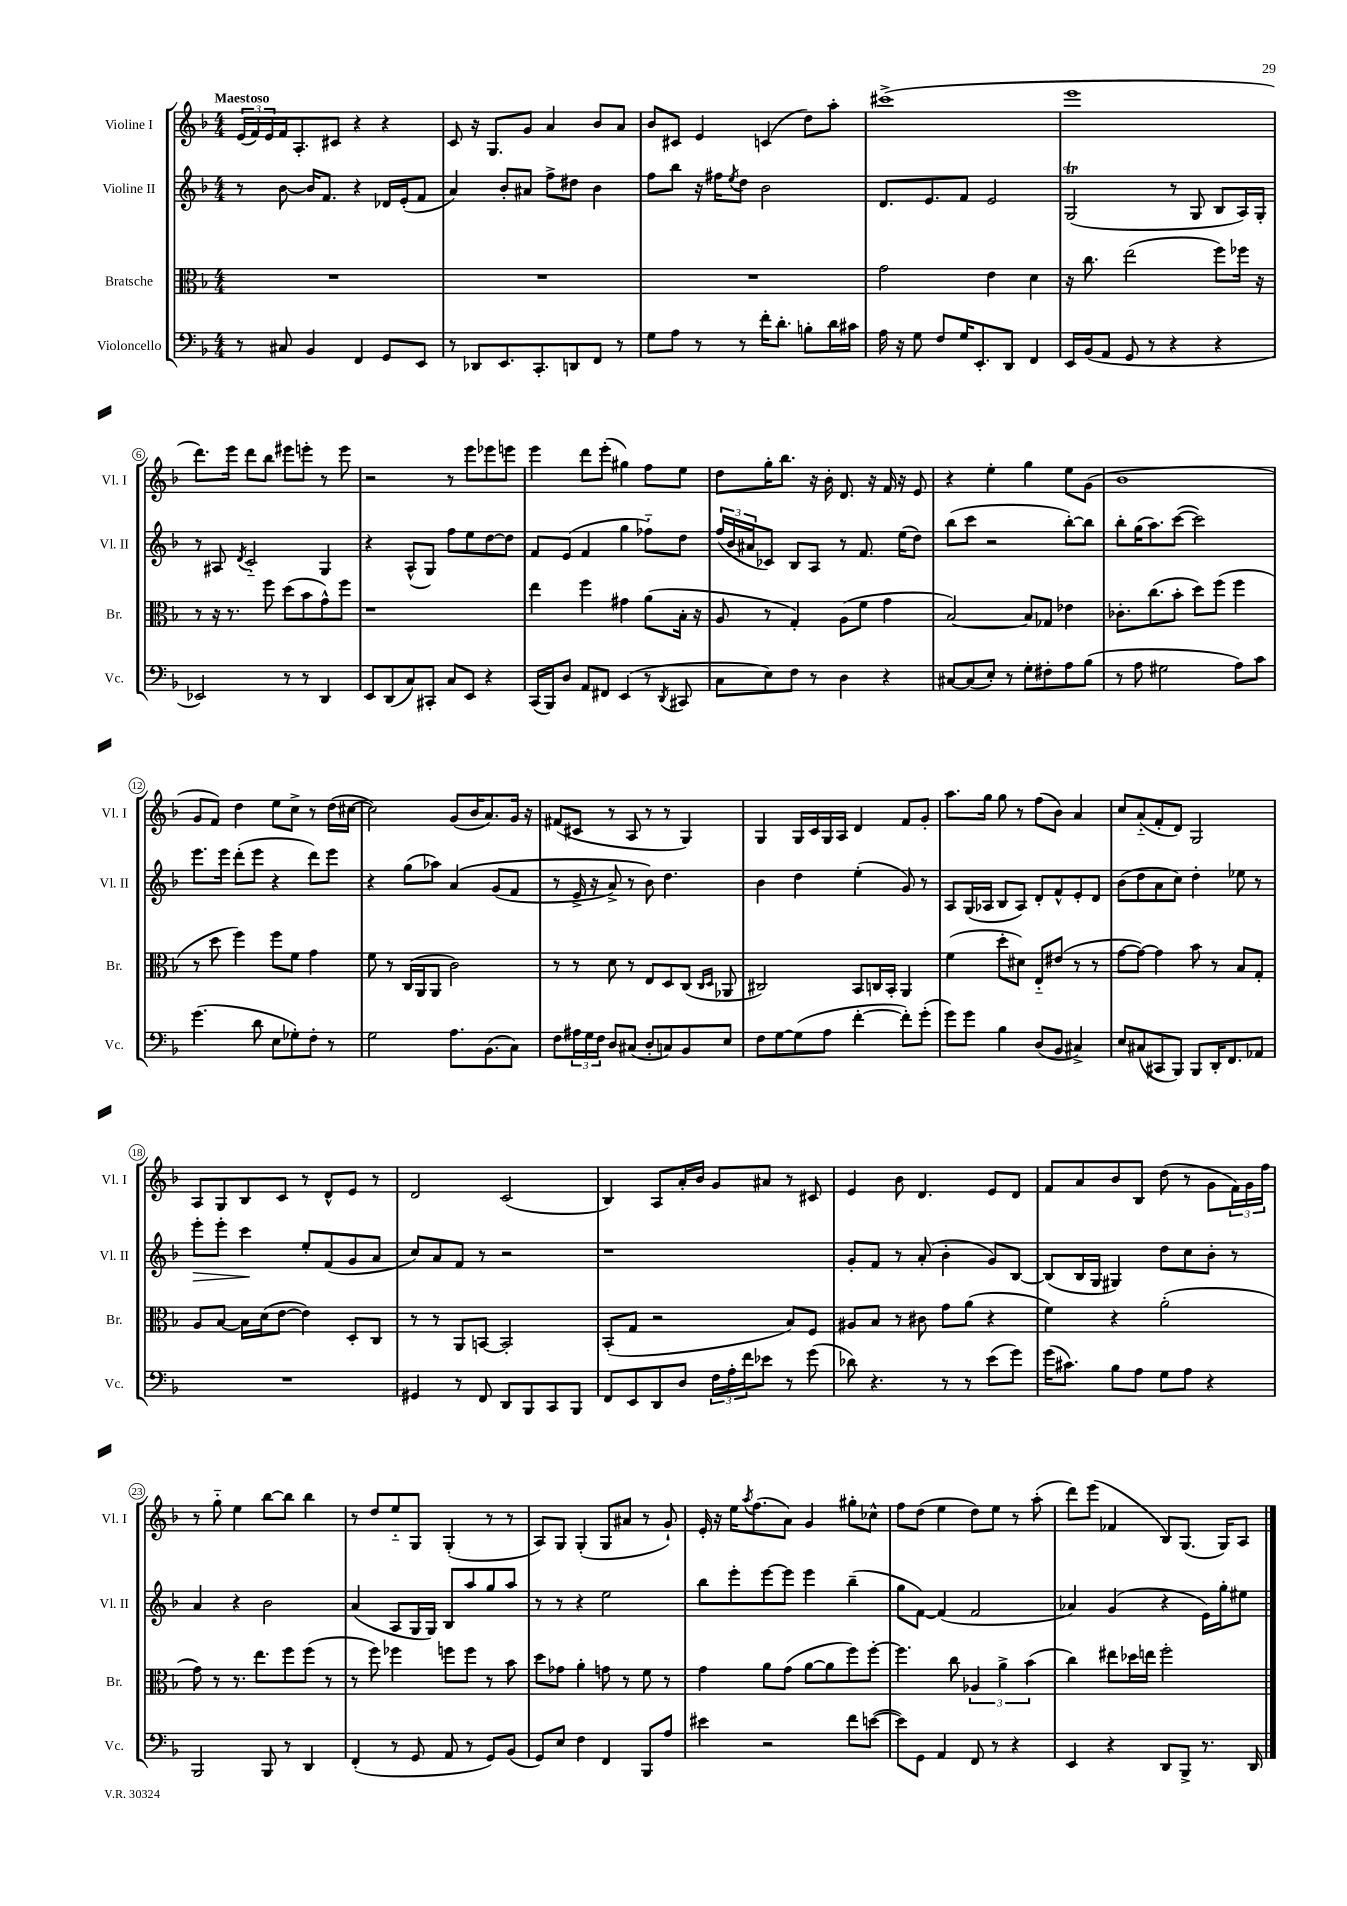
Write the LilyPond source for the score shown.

<<
\new StaffGroup <<
\new Staff = "s0" \with { instrumentName = "Violine I" shortInstrumentName = "Vl. I" } {
    \clef treble \key f \major \numericTimeSignature \time 4/4 \tempo "Maestoso"
    \tuplet 3/2 { e'16( f'16) e'16 } f'16 a8.-. cis'8 r4 r4 |
    c'8 r16 g8. g'8 a'4 bes'8 a'8 |
    bes'8 cis'8 e'4 c'4( d''8) a''8-. |
    cis'''1->( |
    e'''1 |
    d'''8.) e'''16 d'''8 bes''8 eis'''8 e'''8-. r8 e'''8 |
    r2 r8 e'''8 ees'''8 e'''8 |
    e'''4 d'''8 e'''8-.( gis''4) f''8 e''8 |
    d''8 g''16-. bes''8. r16 bes'16-. d'8. r16 f'16 r16 e'8 |
    r4 e''4-. g''4 e''8 g'8( |
    bes'1 |
    g'8 f'8) d''4 e''8 c''8-> r8 d''16( cis''16~ |
    cis''2) g'8( bes'16 a'8.) g'16 r16 |
    fis'8( cis'8 r8 a8 r8 r8 g4) |
    g4 g16 c'16 g16 a16 d'4 f'8 g'8-. |
    a''8. g''16 g''8 r8 f''8( bes'8) a'4 |
    c''8 a'8-_( f'8-. d'8) g2 |
    a8 g8 bes8 c'8 r8 d'8-^ e'8 r8 |
    d'2 c'2( |
    bes4) a8 a'16-. bes'16 g'8 ais'8 r8 cis'8 |
    e'4 bes'8 d'4. e'8 d'8 |
    f'8 a'8 bes'8 bes8 d''8( r8 g'8 \tuplet 3/2 { f'16) g'16 f''16 } |
    r8 g''8-_ e''4 bes''8~ bes''8 bes''4 |
    r8 d''8 e''8-_ g8 g4-.( r8 r8 |
    a8) g8 g4-.( g8 ais'8 r8 g'8-!) |
    e'16-. r16 e''16 \acciaccatura { a''8 } f''8.( a'8) g'4 gis''8-. ces''8-^ |
    f''8 d''8( e''4 d''8) e''8 r8 a''8-.( |
    d'''8) e'''8( fes'4 bes8) g8.( g16) a8 \bar "|." |
}
\new Staff = "s1" \with { instrumentName = "Violine II" shortInstrumentName = "Vl. II" } {
    \clef treble \key f \major \numericTimeSignature \time 4/4
    r8 bes'8~ bes'16 f'8. r4 des'16 e'16-.( f'8 |
    a'4) bes'8-. ais'8 f''8-> dis''8 bes'4 |
    f''8 bes''8 r16 fis''16 \acciaccatura { e''8 } d''8 bes'2 |
    d'8. e'8. f'8 e'2 |
    g2\trill( r8 g8 bes8 a16) g16-. |
    r8 ais8 \acciaccatura { d'8 } c'2-_ g4 |
    r4 a8-^( g8) f''8 e''8 d''8~ d''8 |
    f'8 e'8( f'4 g''4 fes''8-_) d''8 |
    \tuplet 3/2 { f''16( bes'16 ais'16 } ces'8) bes8 a8 r8 f'8. e''16( d''8) |
    bes''8( c'''8 r2 bes''8~-.) bes''8 |
    bes''8-. g''16( a''8.) c'''8~( c'''2) |
    e'''8. e'''16 d'''8-.( e'''8 r4 d'''8) e'''8 |
    r4 g''8( aes''8) a'4\( g'8( f'8 |
    r8 e'16-> r16 a'8->) r8 bes'8\) d''4. |
    bes'4 d''4 e''4-.( g'8) r8 |
    a8 g16( aes16 bes8 aes8) d'8-. f'8-^ e'8-. d'8 |
    bes'8( d''8 a'8 c''8) d''4-. ees''8 r8 |
    e'''8-.\> e'''8-. c'''4\! e''8-. f'8( g'8 a'8 |
    c''8) a'8 f'8 r8 r2 |
    r1 |
    g'8-. f'8 r8 a'8-.( bes'4-. g'8) bes8~ |
    bes8( bes16 g16 gis4) d''8 c''8 bes'8-. r8 |
    a'4 r4 bes'2 |
    a'4( a8 g16 g16) bes8 a''8 g''8 a''8 |
    r8 r8 r4 e''2 |
    bes''8 e'''8-. e'''8~ e'''8 e'''4 bes''4--( |
    g''8 f'8~) f'4( f'2 |
    aes'4) g'4( r4 e'16) g''16-. eis''8 \bar "|." |
}
\new Staff = "s2" \with { instrumentName = "Bratsche" shortInstrumentName = "Br." } {
    \clef alto \key f \major \numericTimeSignature \time 4/4
    R1 |
    R1 |
    R1 |
    g'2 e'4 d'4 |
    r16 c''8. e''2( f''8) fes''16 r16 |
    r8 r16 r8. f''8 d''8( bes'8 g'8-^) f''8 |
    r1 |
    e''4 f''4 gis'4 a'8( bes16-. r16 |
    a8 r8 g4-.) a8( f'8 g'4 |
    bes2~) bes8 ges8 ees'4 |
    ces'8.-. c''8.( bes'8-. d''8) f''8( f''4 |
    r8 d''8 f''4) f''8 f'8 g'4 |
    f'8 r8 c16( a,16 a,8 c'2) |
    r8 r8 d'8 r8 e8 d8 c8( \grace { c16 d16 } aes,8 |
    cis2) bes,8 c16 bes,16-. a,4 |
    f'4( d''8-. dis'8) e8-_ eis'8( r8 r8 |
    g'8~ g'8~) g'4 bes'8 r8 bes8 g8-. |
    a8 bes8~ bes16 d'16( e'8~ e'4) d8-. c8 |
    r8 r8 a,8 b,8~ b,2-. |
    bes,8-.( g8 r2 bes8) f8 |
    ais8 bes8 r8 cis'8 g'8 a'8( r4 |
    f'4) r4 a'2-.( |
    g'8) r8 r8. e''8. f''8 f''8( r8 |
    r8 f''8) fes''4 f''8 f''8 r8 bes'8 |
    d''8 ges'8 a'4-. g'8 r8 f'8 r8 |
    g'4 a'8 g'8( a'8~ a'8 f''8) f''8~-. |
    f''4. c''8 \tuplet 3/2 { aes4 a'4-> bes'4( } |
    c''4) eis''8 des''16 e''16 f''2-. \bar "|." |
}
\new Staff = "s3" \with { instrumentName = "Violoncello" shortInstrumentName = "Vc." } {
    \clef bass \key f \major \numericTimeSignature \time 4/4
    r8 cis8 bes,4 f,4 g,8 e,8 |
    r8 des,8 e,8. c,8.-. d,8 f,8 r8 |
    g8 a8 r8 r8 f'16-. d'8.-. b8-. d'16 cis'16 |
    a16 r16 g8 f8 g16 e,8.-. d,8 f,4 |
    e,16 bes,16( a,8 g,8 r8 r4 r4 |
    ees,2) r8 r8 d,4 |
    e,8 d,8( c8) cis,8-. c8 e,8 r4 |
    c,16( bes,,16) d8 a,8 fis,8 e,4( r8 \acciaccatura { d,8 } cis,8 |
    c8 e8) f8 r8 d4 r4 |
    cis8~ cis8( e8-.) r8 g8-. fis8-. a8 bes8( |
    r8 a8 gis2 a8) c'8 |
    g'4.( d'8 e8 ges8-.) f8-. r8 |
    g2 a8. bes,8.( c8) |
    f8 \tuplet 3/2 { ais16 g16 f16 } d8 cis8( d8-. c8) bes,8 e8 |
    f8 g8~ g8( a8 f'4~-. f'8-.) g'8-.( |
    g'8) g'8 bes4 d8( bes,8 cis4->) |
    e8 cis8( cis,8 bes,,8) bes,,8 d,16-. f,8. aes,8 |
    R1 |
    gis,4 r8 f,8 d,8 bes,,8 c,8 bes,,8 |
    f,8 e,8 d,8 d8 \tuplet 3/2 { f16 a16-. f'16 } ees'8 r8 g'8( |
    des'8) r4. r8 r8 e'8( g'8) |
    g'16( cis'8.) bes8 a8 g8 a8 r4 |
    bes,,2 bes,,8 r8 d,4 |
    f,4-.( r8 g,8 a,8 r8 g,8) bes,8( |
    g,8) e8 f4 f,4 bes,,8 a8 |
    eis'4 r2 f'8 e'8~( |
    e'8) g,8 a,4 f,8 r8 r4 |
    e,4 r4 d,8 bes,,8-> r8. d,16 \bar "|." |
}
>>
>>
\layout { \context { \Score \override BarNumber.stencil = #(make-stencil-circler 0.1 0.3 ly:text-interface::print) } }
